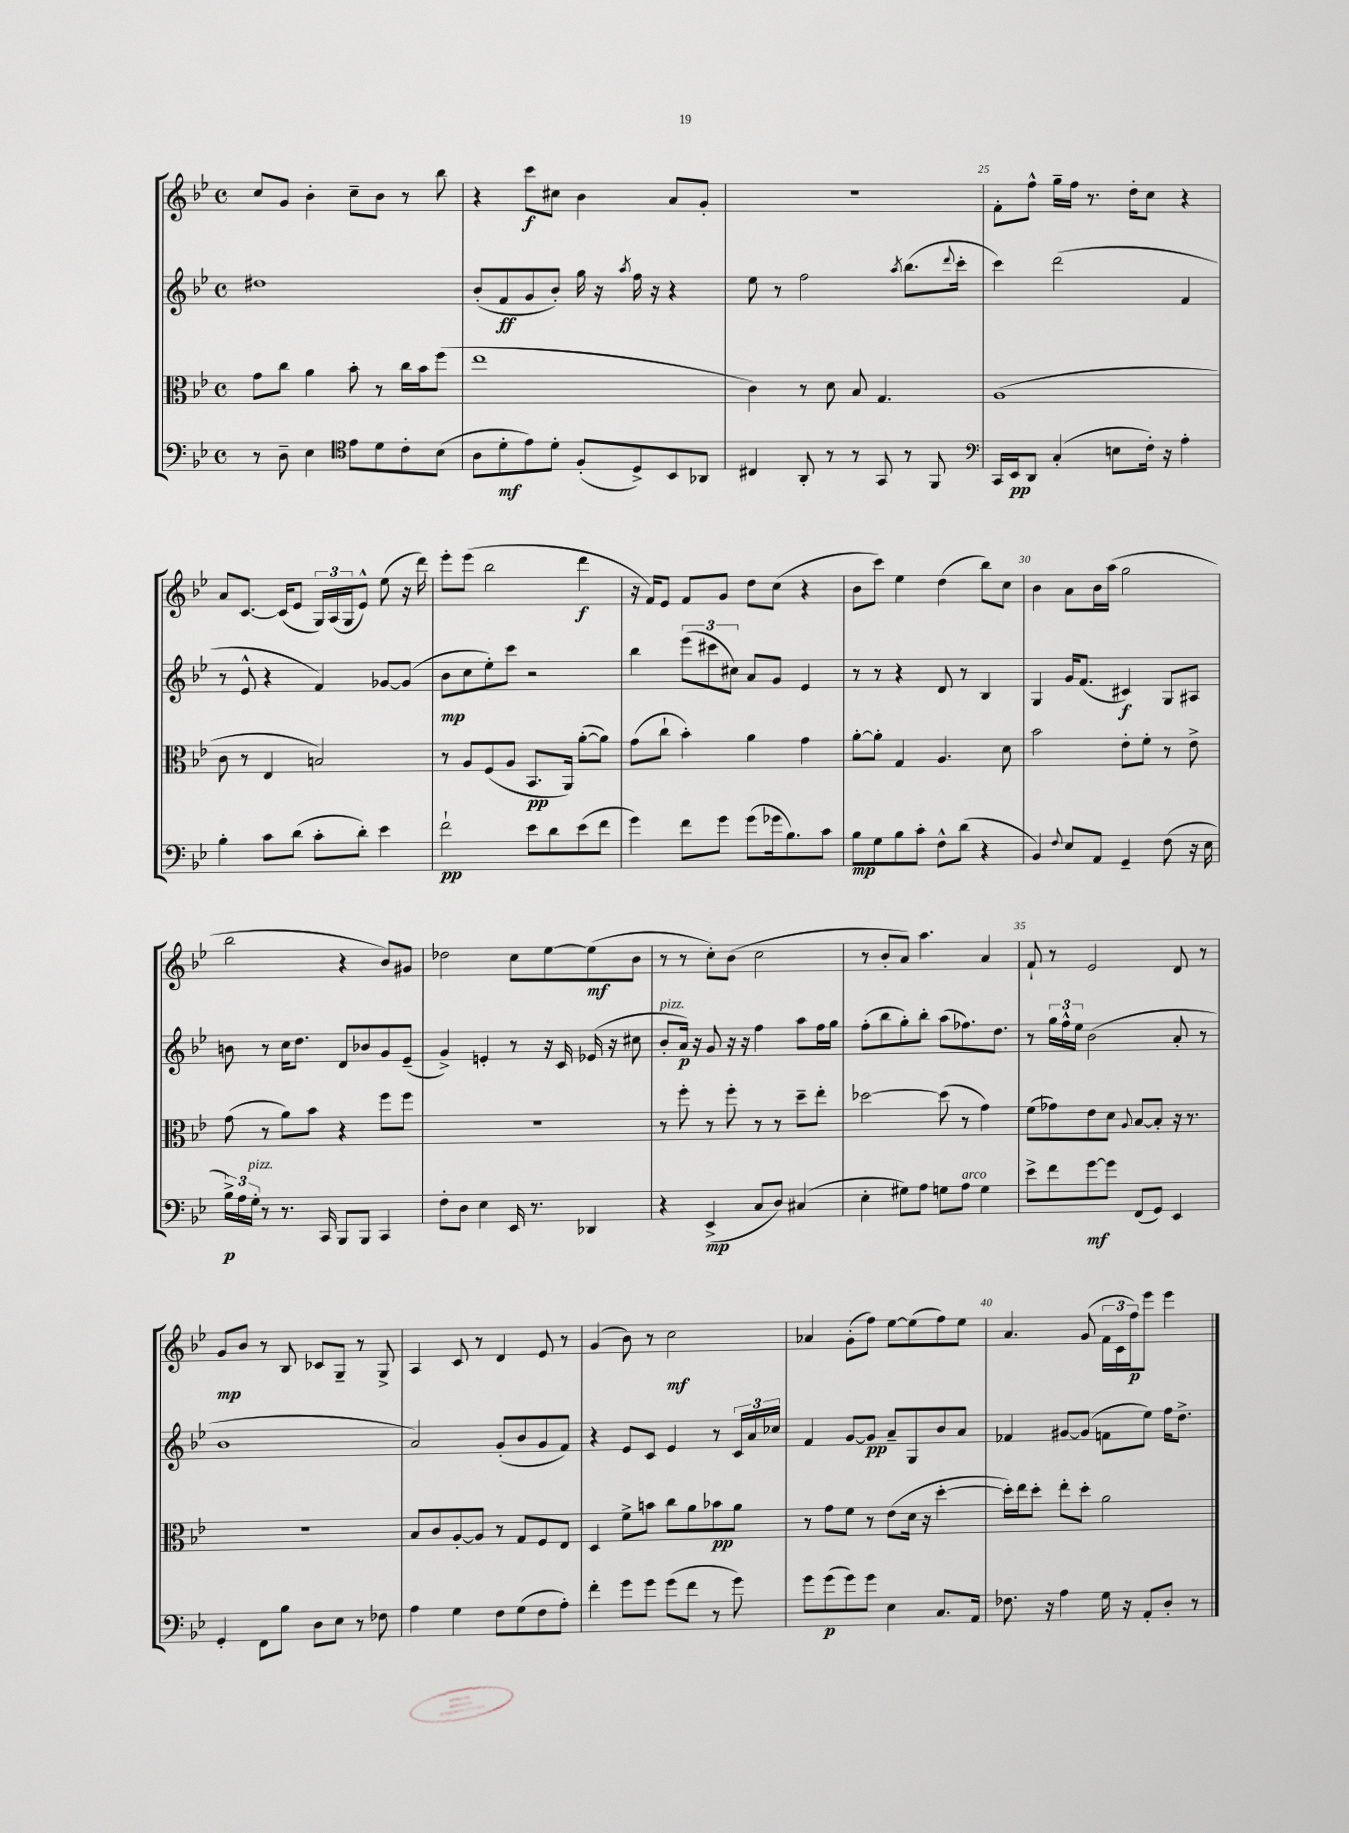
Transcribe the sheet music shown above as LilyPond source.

<<
\new StaffGroup <<
\new Staff = "s0" {
    \clef treble \key bes \major \defaultTimeSignature \time 4/4
    c''8 g'8 bes'4-. c''8-- bes'8 r8 bes''8 |
    r4 c'''8\f cis''8 bes'4 a'8 g'8-. |
    r1 |
    f'8-. f''8-^ g''16-- f''16 r8. d''16-. c''8 r4 |
    a'8 c'8.~ c'16( ees'8 \tuplet 3/2 { g16) a16( g16 } ees'8-^) ees''8( r16 d'''16) |
    ees'''8-. ees'''8( bes''2 d'''4\f |
    r16 f'16) ees'8 f'8 g'8 d''8 c''8( r4 |
    bes'8 c'''8) ees''4 d''4( bes''8) c''8 |
    bes'4 a'8 bes'16 a''16( g''2 |
    bes''2 r4 bes'8) gis'8 |
    des''2 c''8 ees''8~ ees''8\mf( bes'8 |
    r8 r8 c''8-.) bes'8( c''2 |
    r8 bes'8-. a'8) a''4. a'4 |
    f'8-! r8 ees'2 d'8 r8 |
    g'8\mp bes'8 r8 bes8 ces'8 g8-- r8 g8-> |
    a4 c'8 r8 d'4 ees'8 r8 |
    g'4( bes'8) r8 c''2\mf |
    aes'4 g'8-.( f''8) ees''8~ ees''8( f''8) ees''8 |
    a'4. g'8( \tuplet 3/2 { f'16 c'16 f''16\p) } ees'''8 ees'''4 \bar "|." |
}
\new Staff = "s1" {
    \clef treble \key bes \major \defaultTimeSignature \time 4/4
    dis''1 |
    bes'8-.( f'8\ff g'8 bes'8-.) g''16 r16 \acciaccatura { a''8 } f''16 r16 r4 |
    ees''8 r8 f''2 \acciaccatura { a''8 } bes''8.( \appoggiatura { d'''8 } c'''16-. |
    c'''4) d'''2( f'4 |
    r8 ees'8-^ r4 f'4) ges'8~ ges'8( |
    bes'8\mp c''8 ees''8-.) c'''8 r2 |
    bes''4 \tuplet 3/2 { ees'''8( cis'''8 cis''8) } a'8 g'8 ees'4 |
    r8 r8 r4 d'8 r8 bes4 |
    g4 g'16 f'8.( cis'4\f) g8 ais8 |
    b'8 r8 c''16 d''8. d'8 bes'8 g'8 ees'8--( |
    g'4->) e'4-. r8 r16 c'16 ees'16( r16 cis''8 |
    bes'8-.^\markup { \italic "pizz." } a'16\p) r16 g'8 r16 r16 f''4 a''8 f''16 g''16 |
    f''8-.( bes''8 g''8-.) bes''8-. a''8( fes''8.) d''8. |
    r8 \tuplet 3/2 { g''16 f''16-^ ees''16 } bes'2( a'8-. r8 |
    bes'1 |
    a'2) g'8-.( bes'8 g'8 f'8) |
    r4 ees'8 c'8 ees'4 r8 \tuplet 3/2 { c'16 a'16 ces''16 } |
    f'4 g'8~ g'8\pp a'8-- g8 bes'8 a'8 |
    fes'4 gis'8~ gis'8( f'8 ees''8) f''16 d''8.-> \bar "|." |
}
\new Staff = "s2" {
    \clef alto \key bes \major \defaultTimeSignature \time 4/4
    g'8 c''8 a'4 bes'8-. r8 c''16 bes'16 f''8( |
    ees''1 |
    c'4) r8 d'8 bes8 g4. |
    a1( |
    c'8 r8 ees4 b2) |
    r8 a8 f8( a8 bes,8.\pp a,16) a'8~-.( a'8) |
    g'8( c''8-! bes'4-.) a'4 g'4 |
    a'8~-. a'8-. g4 a4. d'8 |
    bes'2 ees'8-. f'8-. r8 ees'8-> |
    g'8( r8 a'8) bes'8 r4 f''8 f''8 |
    R1 |
    r8 f''8-. r8 f''8-. r8 r8 d''8-- ees''8-. |
    des''2~ des''8( r8 g'4) |
    f'8( ges'8) ees'8 d'8 \appoggiatura { a8 } bes8~ bes8-. r16 r8. |
    R1 |
    bes8 c'8 a8~-. a8 r8 g8 f8 ees8 |
    d4 f'8-> b'8 c''8 a'8 bes'8\pp a'8 |
    r8 g'8 f'8 r8 ees'8( d'16 r16 d''4~-. |
    d''16-.) ees''16 d''8-. ees''8-. d''8-. a'2 \bar "|." |
}
\new Staff = "s3" {
    \clef bass \key bes \major \defaultTimeSignature \time 4/4
    r8 d8-- ees4 \clef tenor ees'8 d'8 c'8-. bes8( |
    a8 d'8-.\mf ees'8) d'8-. f8-.( d8->) bes,8 aes,8 |
    cis4 a,8-. r8 r8 g,8 r8 f,8 |
    \clef bass c,16 ees,16\pp d,8 c4-.( e8 f16-.) r16 a4-. |
    bes4-. c'8 d'8( c'8-. d'8-.) ees'4 |
    f'2-!\pp ees'8 d'8 ees'8( f'8 |
    g'4) f'8 g'8 g'8( ges'16 bes8.) c'8 |
    bes8\mp g8 bes8 c'8-. f8-^ d'8( r4 |
    bes,4) \appoggiatura { f8 } ees8 a,8 g,4-- f8( r16 ees16 |
    \tuplet 3/2 { bes16->\p) a16 g16-.^\markup { \italic "pizz." } } r8 r8. c,16 bes,,8 bes,,8 c,4 |
    f8-. d8 ees4 ees,16 r8. des,4 |
    r4 ees,4->\mp( c8 d8) cis4( |
    ees4-. gis8) a8 g8 a8^\markup { \italic "arco" } g4 |
    ees'8-> f'8 g'8~\mf g'8 f,8( g,8) ees,4 |
    g,4-. f,8 bes8 d8 ees8 r8 fes8 |
    a4 g4 f8 g8( f8 a8-.) |
    f'4-. g'8 g'8 g'8( f'8 r8 g'8) |
    g'8 g'8\p( g'8) g'8 ees4 c8. a,16 |
    fes8. r16 a4 g16 r16 a,8-. d8-. r8 \bar "|." |
}
>>
>>
\layout { \context { \Score currentBarNumber = #22 \override BarNumber.break-visibility = ##(#f #t #t) barNumberVisibility = #(every-nth-bar-number-visible 5) } }
